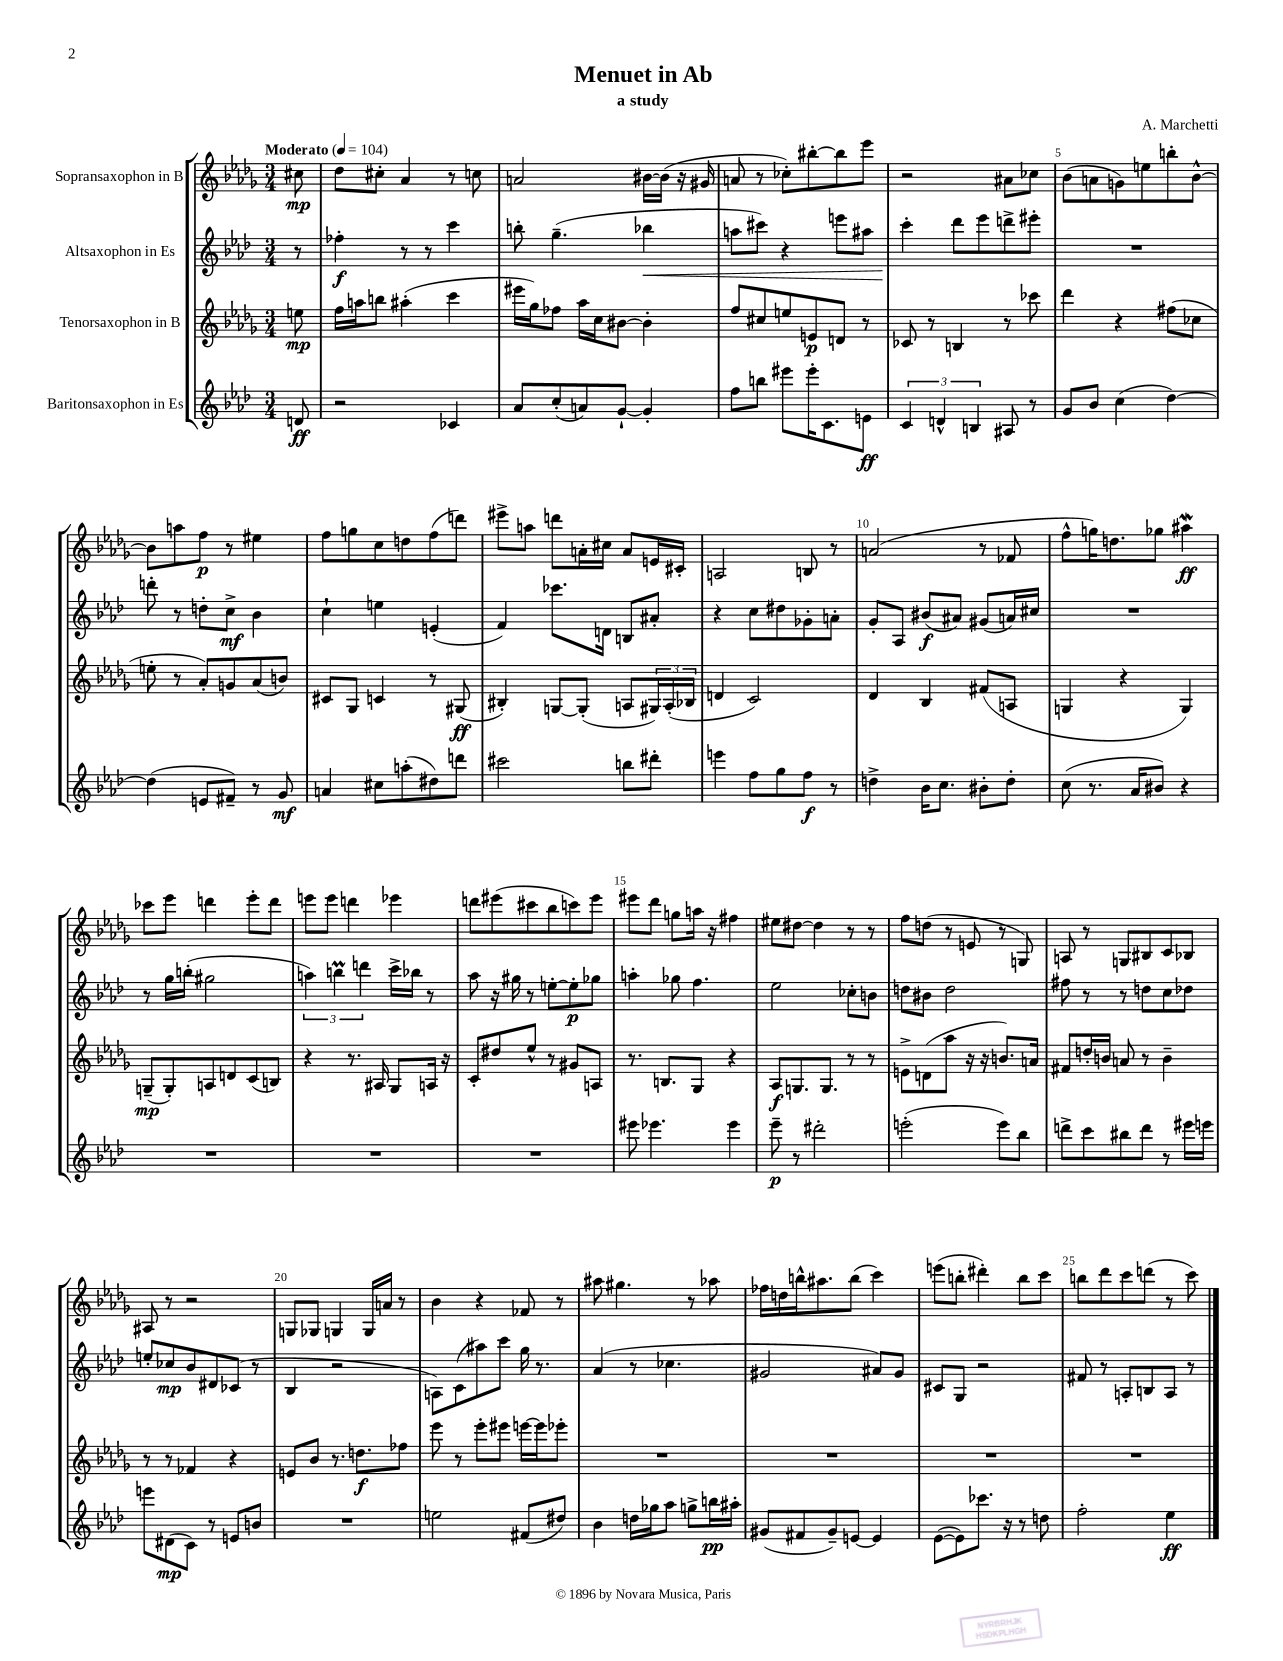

**kern	**kern	**kern	**kern
*staff4	*staff3	*staff2	*staff1
*clefG2	*clefG2	*clefG2	*clefG2
*k[b-e-a-d-]	*k[b-e-a-d-g-]	*k[b-e-a-d-]	*k[b-e-a-d-g-]
*M3/4	*M3/4	*M3/4	*M3/4
*MM104	*MM104	*MM104	*MM104
8d/	8ee\	8r	8cc#\
=	=	=	=
2r	16ff\LL	4ff-'\	8dd-\L
.	16aa\J	.	.
.	8bb\J	.	8cc#'\J
.	(4aa#'\	8r	4a-/
.	.	8r	.
4c-/	4ccc\	4ccc\	8r
.	.	.	8cc\
=	=	=	=
8a-/L	16eee#\LL	8bb'\	2a/
.	16gg-\J)	.	.
(8cc'/	8ff-\J	(4.gg~\	.
8a/)	16aa-\LL	.	.
.	16cc\J	.	.
[8g`/J	[8b#\J	.	.
4g'/]	4b#'\]	4bb-\	[16b#\LL
.	.	.	(16b#\]JJ
.	.	.	16r
.	.	.	16g#/
=	=	=	=
8ff\L	8ff/L	8aa\L	8a/
8bb\J	8cc#/	8ccc#\J)	8r
8eee#\L	8ee/	4r	8cc-'\L)
16eee#'\K	8e/	.	[8bb#'\
8.c\	.	.	.
.	8d/J	8eee\L	8bb#\]
8e\J	8r	8aa#\J	8eee-\J
=	=	=	=
6c/	8c-/	4ccc'\	2r
.	8r	.	.
6d^^/	.	.	.
.	4B/	8ddd-\L	.
6B/	.	.	.
.	.	8eee-\	.
8A#/	8r	8ddd^\	8a#\L
8r	8ccc-\	8eee#'\J	8cc-\J
=	=	=	=
8g/L	4ddd-\	2.r	(8b-\L
8b-/J	.	.	8a\
(4cc\	4r	.	8g\)
.	.	.	8ee\
[4dd-\)	(8ff#\L	.	8bb'\
.	8cc-\J	.	[8b-^^\J
=	=	=	=
(4dd-\]	8ee'\	8ddd'\	8b-\]L
.	8r	8r	8aa\
8e/L	8a-'/L)	8dd'\L	8ff\J
8f#~/J)	8g/	8cc^\J	8r
8r	(8a-/	4b-\	4ee#\
8g/	8b/J)	.	.
=	=	=	=
4a/	8c#/L	4cc`\	8ff\L
.	8G-/J	.	8gg\
8cc#\L	4c/	4ee\	8cc\
(8aa'\	.	.	8dd\
8dd#\)	8r	(4e'/	(8ff\
8ddd\J	(8G#/	.	8ddd\J)
=	=	=	=
2ccc#\	4B#'/)	4f/)	8eee#^\L
.	.	.	8aa\J
.	[8G/L	8.ccc-\L	8ddd\L
.	(8G'/]J	.	16a'\L
.	.	16d\Jk	16cc#\JJ
8bb\L	8A/L	8B/L	8a/L
8ddd#'\J	24G#/L)	8a#'/J	16e/L
.	(24A'/	.	.
.	.	.	16c#'/JJ
.	24B-/JJ	.	.
=	=	=	=
4eee\	4d/	4r	2A/
8ff\L	2c/)	8cc\L	.
8gg\	.	8dd#\	.
8ff\J	.	8g-'\	8B/
8r	.	8a'\J	8r
=	=	=	=
4dd^\	4d-/	8g'/L	(2a/
.	.	8A-/J	.
16b-\LK	4B-/	(8b#/L	.
8.cc\J	.	.	.
.	.	8a#/J)	.
8b#'\L	(8f#/L	(8g#/L	8r
8dd'\J	8A/J	16a/L)	8f-/
.	.	16cc#/JJ	.
=	=	=	=
(8cc\	4G/	2.r	8ff^^\L
8.r	.	.	16gg\K)
.	.	.	8.dd\
.	4r	.	.
16a-/LK	.	.	.
8b#/J)	.	.	8gg-\J
4r	4G/)	.	4aa#\
=	=	=	=
2.r	(8G~/L	8r	8ccc-\L
.	8G'/)	16gg\LL	8eee-\J
.	.	(16bb'\JJ	.
.	8A/	2gg#\	4ddd\
.	8d/	.	.
.	(8c/	.	8eee-'\L
.	8B/J)	.	8ddd\J
=	=	=	=
2.r	4r	6aa\)	8eee\L
.	.	.	8eee\J
.	.	6bb\	.
.	8.r	.	4ddd\
.	.	6ddd\	.
.	16A#/	.	.
.	8G-/L	16ccc^\LL	4eee-\
.	.	16bb-\JJ	.
.	16A/Jk	8r	.
.	16r	.	.
=	=	=	=
2.r	8c'/L	8aa-\	8ddd\L
.	8dd#/	16r	(8eee#\
.	.	16gg#\	.
.	8ee-^^/J	8r	8ccc#\
.	8r	[8ee'\L	8bb-\
.	8g#/L	8ee'\]	8ccc\)
.	8A/J	8gg-\J	8eee#\J
=	=	=	=
8eee#\	8.r	4aa'\	8eee#\L
4.eee-\	.	.	8ddd-\J
.	8.B/L	.	.
.	.	8gg-\	8gg\L
.	8G-/J	4.ff\	16aa\Jk
.	.	.	16r
4eee-\	4r	.	4ff#\
=	=	=	=
8eee-~\	8A-/L	2ee-\	8ee#\L
8r	8.G/	.	[8dd#\J
2ddd#'\	.	.	4dd#\]
.	8.G/J	.	.
.	8r	8cc-'\L	8r
.	8r	8b\J	8r
=	=	=	=
(2eee'\	8e^\L	8dd\L	8ff\L
.	(8d\	8b#\J	(8dd\J
.	8aa-\J	2dd\	8r
.	16r	.	8e/
.	16r	.	.
8eee\L)	8.b/L)	.	8r
8bb-\J	.	.	8G/)
.	16a/Jk	.	.
=	=	=	=
8ddd^\L	8f#/L	8ff#\	8A/
8ccc\	16dd'/L	8r	8r
.	16b/JJ	.	.
8bb#\	8a/	8r	8G/L
8ddd\J	8r	8dd\L	8B#/
8r	4b~\	8cc\	8c/
16eee#\LL	.	8dd-\J	8B-/J
16eee\JJ	.	.	.
=	=	=	=
8eee\L	8r	8ee'/L	8A#/
(8d#\	8r	8cc-/	8r
8c\J)	4f-/	8b-/	2r
8r	.	8d#/	.
8e/L	4r	(8c-/J	.
8b/J	.	8r	.
=	=	=	=
2.r	8e/L	4B-/	8G/L
.	8b-/J	.	8G-/J
.	8.r	2r	4G/
.	8.dd\L	.	.
.	.	.	16G/LL
.	.	.	16a/JJ
.	8ff-\J	.	8r
=	=	=	=
2ee\	8eee-\	8A\L)	4b-\
.	8r	(8c\	.
.	8eee-'\L	8aa#\)	4r
.	8eee#\J	8ccc\J	.
(8f#/L	[16eee\LL	16gg\	8f-/
.	16eee\]J	8.r	.
8dd#/J)	8eee-'\J	.	8r
=	=	=	=
4b-\	2.r	(4a-/	8aa#\
.	.	.	4.gg#\
16dd\LL	.	8r	.
16gg-\J	.	.	.
8aa-\J	.	4.cc-\	.
8gg^\L	.	.	8r
16bb\L	.	.	8aa-\
16aa#'\JJ	.	.	.
=	=	=	=
(8g#/L	2.r	2g#/	16ff-\LL
.	.	.	16dd\
8f#/	.	.	16bb^^\J
.	.	.	8.aa#\
8g#~/)	.	.	.
[8e/J	.	.	(8bb\J
4e/]	.	8a#/L)	4ccc\)
.	.	8g#/J	.
=	=	=	=
([8e-\L	2.r	8c#/L	(8eee\L
8e-\])	.	8G/J	8bb'\J
8.ccc-\J	.	2r	4ddd#'\)
16r	.	.	.
8r	.	.	8bb\L
8dd\	.	.	8ccc\J
=	=	=	=
2ff'\	2.r	8f#/	8bb\L
.	.	8r	8ddd-\
.	.	8A'/L	8ccc\
.	.	8B/	(8ddd\J
4ee-\	.	8A/J	8r
.	.	8r	8ccc\)
==	==	==	==
*-	*-	*-	*-
